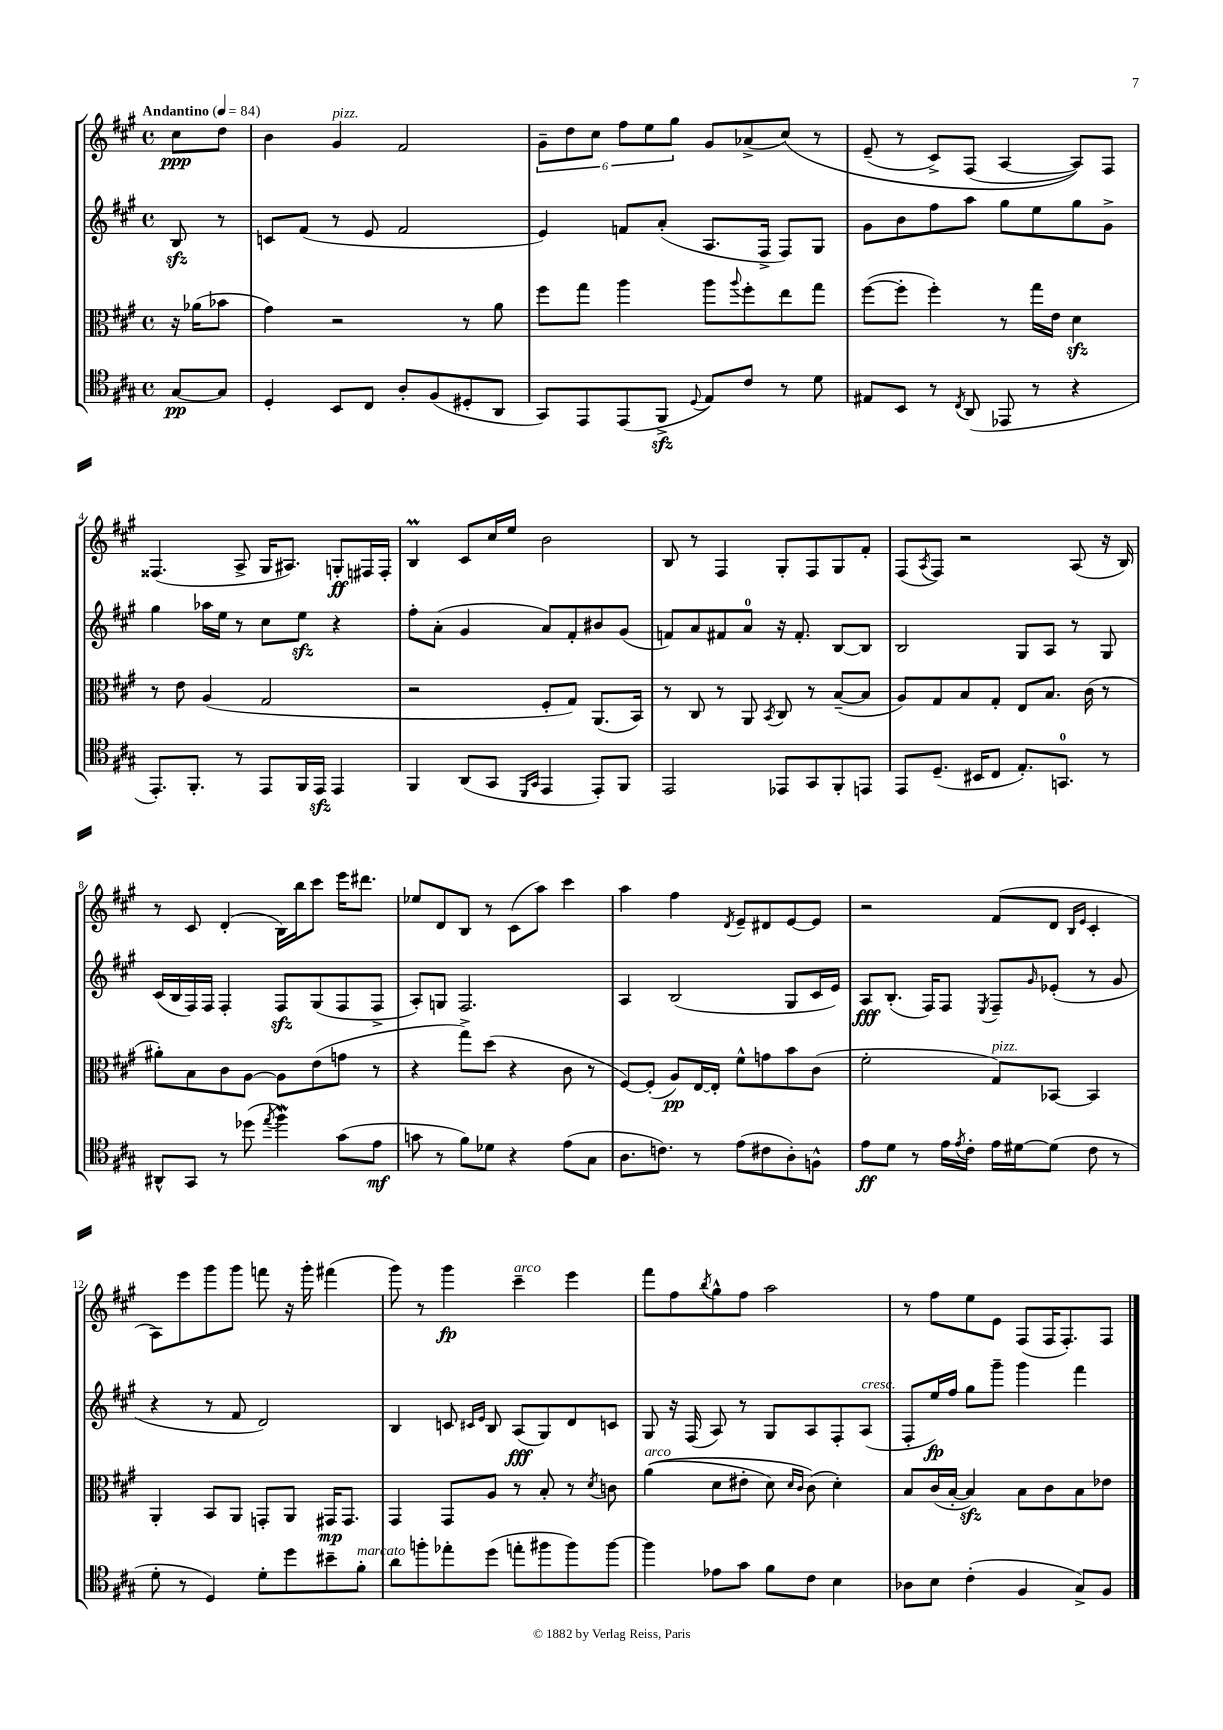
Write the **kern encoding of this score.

**kern	**dynam	**kern	**dynam	**kern	**dynam	**kern	**dynam
*part4	*part4	*part3	*part3	*part2	*part2	*part1	*part1
*staff4	*staff4	*staff3	*staff3	*staff2	*staff2	*staff1	*staff1
*clefC4	*	*clefC3	*	*clefG2	*	*clefG2	*
*k[f#c#g#]	*	*k[f#c#g#]	*	*k[f#c#g#]	*	*k[f#c#g#]	*
*M4/4	*	*M4/4	*	*M4/4	*	*M4/4	*
*met(c)	*	*met(c)	*	*met(c)	*	*met(c)	*
*MM84	*	*MM84	*	*MM84	*	*MM84	*
=	=	=	=	=	=	=	=
!	!	!	!	!	!	!LO:TX:a:B:t=Andantino	!
[8G#/L	pp	16r	.	8Bzz/	.	8cc#\L	ppp
.	.	(16a-X\KL	.	.	.	.	.
8G#/J]	.	8b-X\J	.	8r	.	8dd\J	.
=1	=1	=1	=1	=1	=1	=1	=1
4D'/	.	4g#\)	.	8cn/L	.	4b\	.
.	.	.	.	(8f#/J	.	.	.
!	!	!	!	!	!	!LO:TX:a:i:t=pizz.	!
8BB/L	.	2r	.	8r	.	4g#/	.
8C#/J	.	.	.	8e/	.	.	.
8A'/L	.	.	.	2f#/	.	2f#/	.
(8F#/	.	.	.	.	.	.	.
8D#X'/	.	8r	.	.	.	.	.
8AA/J	.	8a\	.	.	.	.	.
=2	=2	=2	=2	=2	=2	=2	=2
8GG#/L)	.	8ff#\L	.	4e/)	.	12g#~\L	.
.	.	.	.	.	.	12dd\	.
8EE/	.	8gg#\J	.	.	.	.	.
.	.	.	.	.	.	12cc#\J	.
(8EE/	.	4aa\	.	8fn/L	.	12ff#\L	.
.	.	.	.	.	.	12ee\	.
8FF#zz^/J	.	.	.	(8a'/J	.	.	.
.	.	.	.	.	.	12gg#\J	.
8qqD/	.	.	.	.	.	.	.
8E/L)	.	8aa\L	.	8.A/L	.	8g#/L	.
.	.	8qqaa/	.	.	.	.	.
8c#/J	.	8ff#'\	.	.	.	(8a-X^/	.
.	.	.	.	16F#^/Jk	.	.	.
8r	.	8ee\	.	8F#/L)	.	(8cc#/J)	.
8d\	.	8gg#\J	.	8G#/J	.	8r	.
=3	=3	=3	=3	=3	=3	=3	=3
8E#X/L	.	([8ff#\L	.	8g#\L	.	(8e~/	.
8BB/J	.	8ff#'\J]	.	8b\	.	8r	.
8r	.	4ff#'\)	.	8ff#\	.	8c#^/L)	.
8qC#/	.	.	.	.	.	.	.
(8AA/	.	.	.	8aa\J	.	(8F#/J	.
8EE-X/	.	8r	.	8gg#\L	.	[4A/	.
8r	.	16gg#\LL	.	8ee\	.	.	.
.	.	16e\JJ	.	.	.	.	.
4r	.	4dzz\	.	8gg#\	.	8A/L]))	.
.	.	.	.	8g#^\J	.	8F#/J	.
!!LO:LB:g=z
=4	=4	=4	=4	=4	=4	=4	=4
8.EE'/L)	.	8r	.	4gg#\	.	(4.F##X/	.
.	.	8e\	.	.	.	.	.
8.FF#'/J	.	.	.	.	.	.	.
.	.	(4A/	.	16aa-X\LL	.	.	.
.	.	.	.	16ee\JJ	.	.	.
8r	.	.	.	8r	.	8A^/	.
8EE/L	.	2G#/	.	8cc#\L	.	16G#/KL	.
.	.	.	.	.	.	8.A#X/J)	.
16FF#/L	.	.	.	8eezz\J	.	.	.
16EEzz/JJ	.	.	.	.	.	.	.
4EE/	.	.	.	4r	.	8Gn'/L	ff
.	.	.	.	.	.	16F#X/L	.
.	.	.	.	.	.	16F#'/JJ	.
=5	=5	=5	=5	=5	=5	=5	=5
4FF#/	.	2r	.	8ff#'\L	.	4BM/	.
.	.	.	.	(8a'\J	.	.	.
(8AA/L	.	.	.	4g#/	.	8c#/L	.
8GG#/J	.	.	.	.	.	16cc#/L	.
.	.	.	.	.	.	16ee/JJ	.
16qqDD/LL	.	.	.	.	.	.	.
16qqGG#/JJ	.	.	.	.	.	.	.
4EE/	.	8F#'/L	.	8a/L)	.	2b\	.
.	.	8G#/J)	.	8f#'/	.	.	.
8EE'/L)	.	(8.AA/L	.	8b#X/	.	.	.
8FF#/J	.	.	.	(8g#/J	.	.	.
.	.	16BB/Jk)	.	.	.	.	.
=6	=6	=6	=6	=6	=6	=6	=6
2EE/	.	8r	.	8fn/L)	.	8B/	.
.	.	8C#/	.	8a/	.	8r	.
.	.	8r	.	8f#X/	.	4F#/	.
.	.	8AA/	.	8a/J	.	.	.
.	.	8qBB/	.	.	.	.	.
8EE-X/L	.	8C#/	.	16r	.	8G#'/L	.
.	.	.	.	8.f#'/	.	.	.
8GG#/	.	8r	.	.	.	8F#/	.
8FF#'/	.	([8B~/L	.	[8B/L	.	8G#/	.
8EEn/J	.	8B/J]	.	8B/J]	.	8f#'/J	.
=7	=7	=7	=7	=7	=7	=7	=7
8EE/L	.	8A/L)	.	2B/	.	(8F#/L	.
.	.	.	.	.	.	8qA/	.
(8.D~/J	.	8G#/	.	.	.	8F#/J)	.
.	.	8B/	.	.	.	2r	.
16BB#X/KL	.	.	.	.	.	.	.
8C#/J	.	8G#'/J	.	.	.	.	.
8.E'/L)	.	8E/L	.	8G#/L	.	.	.
.	.	8.B/J	.	8A/J	.	.	.
8.GGn/J	.	.	.	.	.	.	.
.	.	.	.	8r	.	(8A/	.
.	.	(16c#\	.	.	.	.	.
8r	.	8r	.	8G#/	.	16r	.
.	.	.	.	.	.	16B/)	.
!!LO:LB:g=z
=8	=8	=8	=8	=8	=8	=8	=8
8AA#X^^/L	.	8a#X'\L)	.	(16c#/LL	.	8r	.
.	.	.	.	16B/	.	.	.
8GG#/J	.	8B\	.	16F#/)	.	8c#/	.
.	.	.	.	16F#/JJ	.	.	.
8r	.	8c#\	.	4F#'/	.	(4d'/	.
(8dd-X\	.	[8A\J	.	.	.	.	.
8qee/	.	.	.	.	.	.	.
4ff#W\)	.	8A\L]	.	8F#zz/L	.	16B\LL)	.
.	.	.	.	.	.	16bb\J	.
.	.	(8e\	.	(8G#/	.	8ccc#\J	.
(8g#\L	.	8gn\J	.	8F#/	.	16eee\KL	.
.	.	.	.	.	.	8.ddd#X\J	.
8e\J	mf	8r	.	8F#^/J	.	.	.
=9	=9	=9	=9	=9	=9	=9	=9
8gn\	.	4r	.	8A'/L)	.	8ee-X/L	.
8r	.	.	.	8Gn/J	.	8d/	.
8f#\L)	.	8gg#^\L)	.	2.F#/	.	8B/J	.
8d-X\J	.	(8dd\J	.	.	.	8r	.
4r	.	4r	.	.	.	(8c#\L	.
.	.	.	.	.	.	8aa\J)	.
(8e\L	.	8c#\	.	.	.	4ccc#\	.
8G#\J	.	8r	.	.	.	.	.
=10	=10	=10	=10	=10	=10	=10	=10
8.A\L	.	[8F#/L)	.	4A/	.	4aa\	.
.	.	(8F#'/J]	.	.	.	.	.
8.cn\J)	.	.	.	.	.	.	.
.	.	8A/L)	pp	(2B/	.	4ff#\	.
8r	.	[16E/L	.	.	.	.	.
.	.	16E'/JJ]	.	.	.	.	.
.	.	.	.	.	.	8qd/	.
(8e\L	.	8f#^^\L	.	.	.	8e~/L	.
8c#X\	.	8gn\	.	.	.	8d#X/	.
8A'\)	.	8b\	.	8G#/L	.	[8e/	.
8Fn^^\J	.	(8c#\J	.	16c#/L	.	8e/J]	.
.	.	.	.	16e/JJ)	.	.	.
=11	=11	=11	=11	=11	=11	=11	=11
8e\L	ff	2f#'\	.	8A/L	fff	2r	.
8d\J	.	.	.	(8.B'/J	.	.	.
8r	.	.	.	.	.	.	.
.	.	.	.	16F#/KL)	.	.	.
16e\LL	.	.	.	8F#/J	.	.	.
8qe/	.	.	.	.	.	.	.
16c#'\JJ	.	.	.	.	.	.	.
.	.	.	.	8qE/	.	.	.
!	!	!LO:TX:a:i:t=pizz.	!	!	!	!	!
16e\LL	.	8G#/L)	.	8F#~/L	.	(8f#/L	.
[16d#X\J	.	.	.	.	.	.	.
.	.	.	.	16qqg#/	.	.	.
(8d#\J]	.	[8BB-X/J	.	(8e-X'/J	.	8d/J	.
.	.	.	.	.	.	16qqB/LL	.
.	.	.	.	.	.	16qqe/JJ	.
8c#\	.	4BB-/]	.	8r	.	4c#'/	.
8r	.	.	.	8g#/	.	.	.
!!LO:LB:g=z
=12	=12	=12	=12	=12	=12	=12	=12
8d'\	.	4AA'/	.	4r	.	8A\L)	.
8r	.	.	.	.	.	8eee\	.
4D/)	.	8BB/L	.	8r	.	8ggg#\	.
.	.	8AA/J	.	8f#/	.	8ggg#\J	.
8d'\L	.	8GGn'/L	.	2d/)	.	8fffn\	.
8dd\	.	8AA/J	.	.	.	16r	.
.	.	.	.	.	.	16ggg#'\	.
8b#X~\	.	16GG#X/KL	mp	.	.	(4fff#X\	.
.	.	8.GG#/J	.	.	.	.	.
!LO:TX:a:i:t=marcato	!	!	!	!	!	!	!
8f#'\J	.	.	.	.	.	.	.
=13	=13	=13	=13	=13	=13	=13	=13
8a\L	.	4GG#/	.	4B/	.	8ggg#\)	.
8ffn'\	.	.	.	.	.	8r	.
8ee-X'\	.	8GG#/L	.	8cn/	.	4ggg#\	fp
.	.	.	.	16qqc#X/LL	.	.	.
.	.	.	.	16qqe/JJ	.	.	.
(8dd\J	.	8A/J	.	8B/	.	.	.
!	!	!	!	!	!	!LO:TX:a:i:t=arco	!
8een'\L	.	8r	.	(8A/L	fff	4ccc#~\	.
8ff#X\	.	8B'/	.	8G#/)	.	.	.
8ff#\)	.	8r	.	8d/	.	4eee\	.
.	.	8qd/	.	.	.	.	.
[8ff#\J	.	8cn\	.	8cn/J	.	.	.
=14	=14	=14	=14	=14	=14	=14	=14
!	!	!LO:TX:a:i:t=arco	!	!	!	!	!
4ff#\]	.	((4a\	.	8G#/	.	8fff#\L	.
.	.	.	.	16r	.	8ff#\	.
.	.	.	.	(16F#/	.	.	.
.	.	.	.	.	.	8qbb/	.
8e-X\L	.	8d\L	.	8A/)	.	8gg#^^\	.
8g#\J	.	8e#X'\J	.	8r	.	8ff#\J	.
8f#\L	.	8d\)	.	8G#/L	.	2aa\	.
.	.	16qqd/LL	.	.	.	.	.
.	.	16qqc#/JJ	.	.	.	.	.
8c#\J	.	(8c#\)	.	8A/	.	.	.
4B\	.	4d'\)	.	8F#'/	.	.	.
!	!	!	!	!LO:TX:a:i:t=cresc.	!	!	!
.	.	.	.	(8A/J	.	.	.
=15	=15	=15	=15	=15	=15	=15	=15
8A-X\L	.	8B/L	.	8F#'/L	.	8r	.
8B\J	.	(16c#/L	.	16ee/L)	fp	8ff#\L	.
.	.	[16B'/JJ	.	16ff#/JJ	.	.	.
(4c#'\	.	4Bzz/])	.	8gg#\L	.	8ee\	.
.	.	.	.	8ggg#~\J	.	8e\J	.
4F#/	.	8B\L	.	4ggg#\	.	(8F#/L	.
.	.	8c#\	.	.	.	16F#/K	.
.	.	.	.	.	.	8.F#'/)	.
8G#^/L)	.	8B\	.	4fff#\	.	.	.
8F#/J	.	8e-X\J	.	.	.	8F#/J	.
==	==	==	==	==	==	==	==
*-	*-	*-	*-	*-	*-	*-	*-
